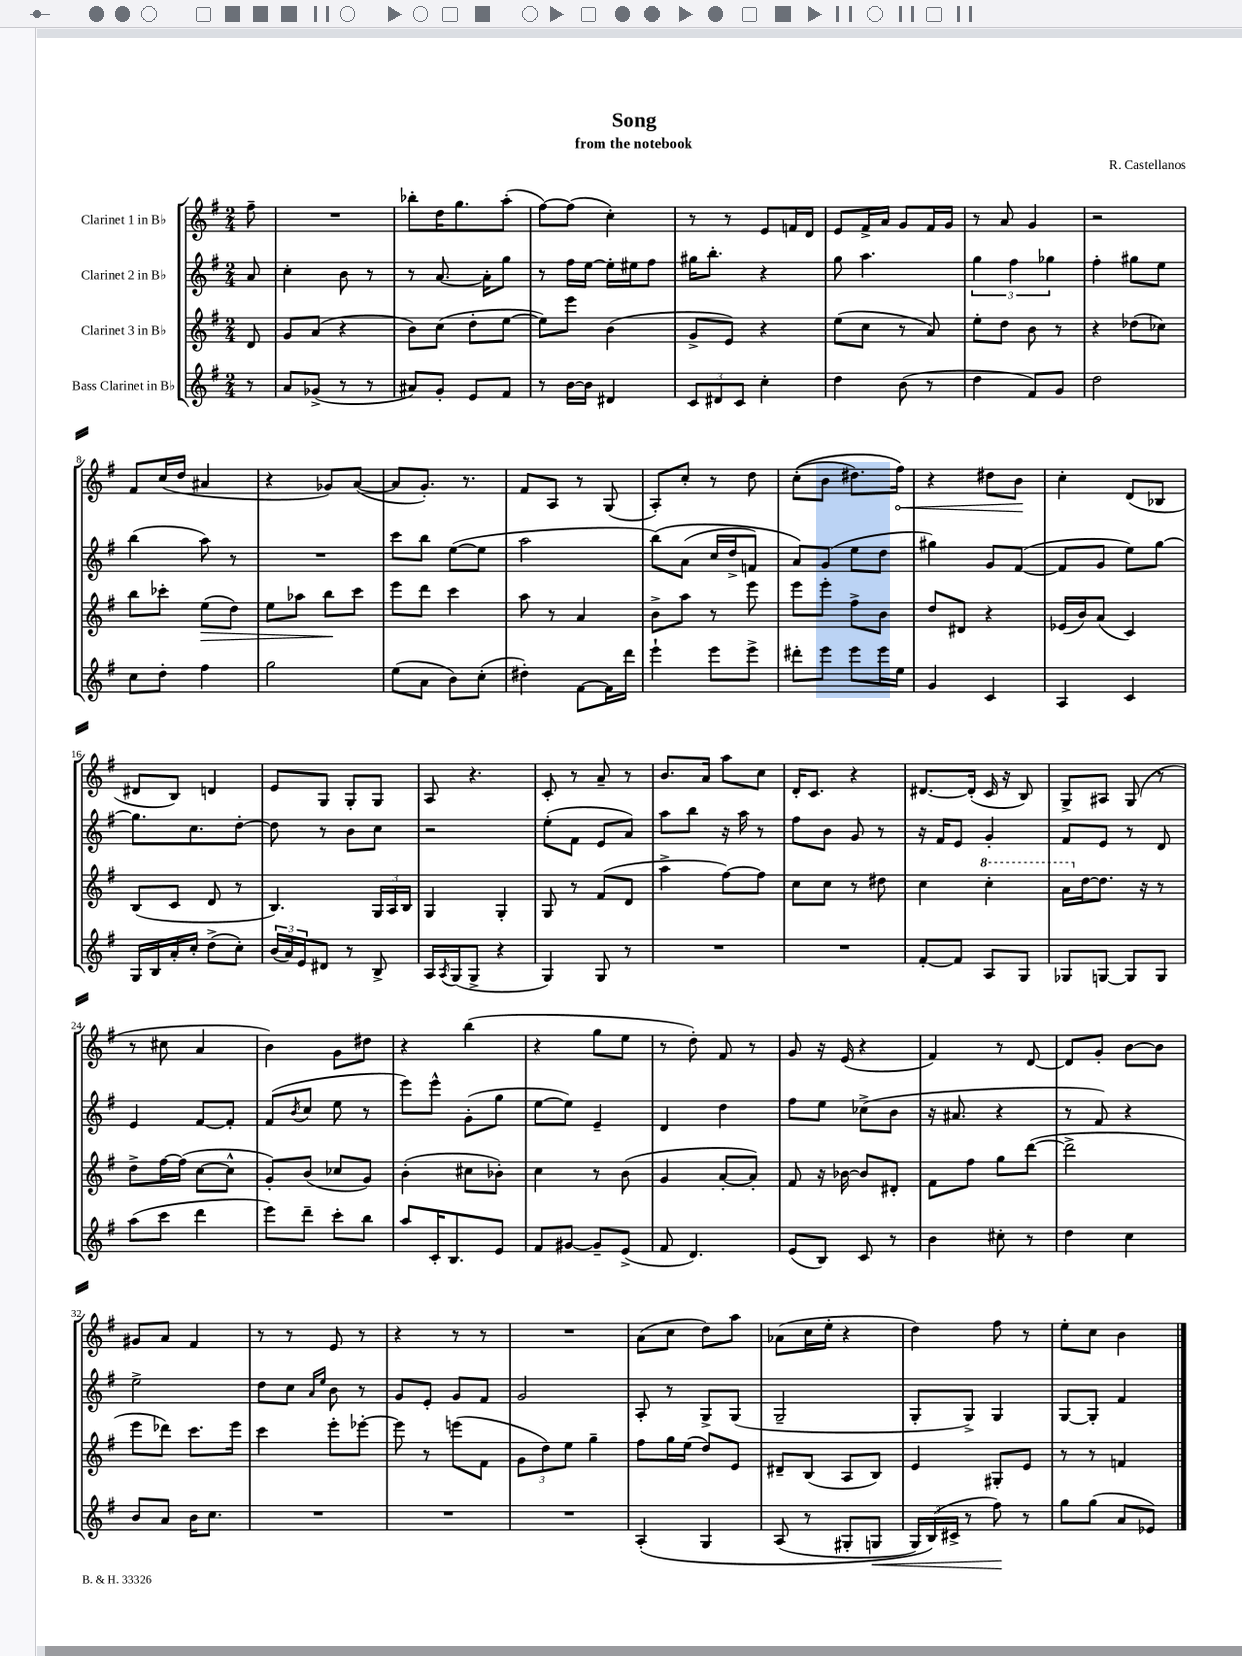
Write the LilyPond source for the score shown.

\header { title = "Song" composer = "R. Castellanos" subtitle = "from the notebook" }
<<
\new StaffGroup <<
\new Staff = "s0" \with { instrumentName = "Clarinet 1 in Bb" } {
    \clef treble \key g \major \numericTimeSignature \time 2/4 \partial 8
    fis''8-- |
    R2 |
    bes''8-. d''16 g''8. a''8-.( |
    fis''8~) fis''8( c''4-.) |
    r8 r8 e'8 f'16 d'16 |
    e'8 fis'16-> a'16 g'8 fis'16 g'16 |
    r8 a'8 g'4 |
    r2 |
    fis'8 c''16( d''16 ais'4 |
    r4 ges'8) a'8~( |
    a'8 g'8.-.) r8. |
    fis'8 a8 r8 g8( |
    a8-.) c''8-. r8 d''8 |
    c''8-.(\( b'8 dis''8.) \once \override Hairpin.circled-tip = ##t fis''16\<\) |
    r4 dis''8 b'8\! |
    c''4-. d'8( bes8 |
    dis'8 b8) d'4 |
    e'8 g8 g8-. g8 |
    a8 r4. |
    c'8-. r8 a'8-- r8 |
    b'8. a'16 a''8 c''8 |
    d'16-. c'8. r4 |
    dis'8.~ dis'16-.( c'16 r16 b8) |
    g8-> ais8 g8( r8 |
    r8 cis''8 a'4 |
    b'4) g'8 dis''8 |
    r4 b''4( |
    r4 g''8 e''8 |
    r8 d''8-.) fis'8 r8 |
    g'8 r16 e'16( r4 |
    fis'4) r8 d'8~ |
    d'8 g'8-. b'8~ b'8 |
    gis'8 a'8 fis'4 |
    r8 r8 e'8 r8 |
    r4 r8 r8 |
    R2 |
    a'8( c''8 d''8) a''8 |
    aes'8( c''16 e''16-. r4 |
    d''4) fis''8 r8 |
    e''8-. c''8 b'4 \bar "|." |
}
\new Staff = "s1" \with { instrumentName = "Clarinet 2 in Bb" } {
    \clef treble \key g \major \numericTimeSignature \time 2/4 \partial 8
    a'8 |
    c''4-. b'8 r8 |
    r8 a'8.~ a'16-. g''8 |
    r8 fis''16 e''16~ e''16-. eis''16 fis''8 |
    gis''16 b''8.-. r4 |
    g''8 a''4. |
    \tuplet 3/2 { g''4 fis''4 ges''4 } |
    fis''4-. gis''8 e''8 |
    b''4( a''8) r8 |
    R2 |
    c'''8 b''8 e''8~( e''8 |
    a''2 |
    b''8)\( a'8( c''16 d''16-> f'8) |
    a'8\) g'8( e''8 d''8 |
    gis''4) g'8 fis'8~( |
    fis'8 g'8 e''8) g''8~ |
    g''8. c''8. d''8~-. |
    d''8 r8 b'8 c''8 |
    r2 |
    e''8-.( fis'8 e'8 a'8) |
    a''8 b''8 r16 a''16 r8 |
    fis''8 b'8 g'8 r8 |
    r16 fis'16 e'8 g'4-. |
    fis'8 e'8 r8 d'8 |
    e'4 fis'8~ fis'8-. |
    fis'8( \acciaccatura { b'8 } c''8 e''8 r8 |
    e'''8) e'''8-^ g'8-.( g''8 |
    e''8~ e''8) e'4-- |
    d'4 d''4 |
    fis''8 e''8 ces''8->( b'8 |
    r16 ais'8. r4 |
    r8 fis'8) r4 |
    e''2-> |
    d''8 c''8 \grace { a'16 e''16 } b'8 r8 |
    g'8 e'8-. g'8 fis'8 |
    g'2 |
    a8-. r8 g8-> g8( |
    g2-- |
    g8-. g8->) g4 |
    g8~ g8-. fis'4 \bar "|." |
}
\new Staff = "s2" \with { instrumentName = "Clarinet 3 in Bb" } {
    \clef treble \key g \major \numericTimeSignature \time 2/4 \partial 8
    d'8 |
    g'8 a'8( r4 |
    b'8) c''8( d''8-. e''8~ |
    e''8) e'''8 b'4( |
    g'8-> e'8) r4 |
    e''8( c''8 r8 a'8) |
    e''8-. d''8 b'8 r8 |
    r4 des''8( ces''8) |
    b''8 ces'''8-. e''8\>( d''8) |
    e''8 aes''8 b''8\! c'''8 |
    e'''8 d'''8 c'''4 |
    a''8 r8 a'4 |
    b'8-> a''8 r8 e'''8 |
    e'''8 e'''8-. fis''8-> b'8 |
    d''8 dis'8 r4 |
    ees'16( b'16) a'8( c'4) |
    b8( c'8 d'8 r8 |
    b4.) \tuplet 3/2 { g16 a16 b16 } |
    g4 g4-. |
    g8 r8 fis'8( d'8 |
    a''4-> fis''8~) fis''8 |
    c''8 c''8 r8 dis''8 |
    c''4 \ottava #1 c'''4-. |
    a''16 \ottava #0 d''16~ d''8. r16 r8 |
    d''8-> fis''16~ fis''16( c''8~ c''8-^ |
    g'8-.) b'8( ces''8 g'8) |
    b'4-.( cis''8 bes'8-.) |
    c''4 r8 b'8( |
    g'4 a'8~-. a'8-.) |
    fis'8 r16 bes'16~ bes'8 dis'8-. |
    fis'8 fis''8 g''8 d'''8~( |
    d'''2-> |
    e'''8 des'''8) c'''8. e'''16 |
    c'''4 e'''8-. ees'''8~-. |
    ees'''8 r8 e'''8( fis'8 |
    \tuplet 3/2 { g'8 d''8) e''8 } g''4-- |
    fis''8 g''16 e''16( d''8) e'8 |
    dis'8-- b8( a8 b8) |
    e'4 gis8-. e'8 |
    r8 r8 f'4 \bar "|." |
}
\new Staff = "s3" \with { instrumentName = "Bass Clarinet in Bb" } {
    \clef treble \key g \major \numericTimeSignature \time 2/4 \partial 8
    r8 |
    a'8 ges'8->( r8 r8 |
    ais'8) g'8-. e'8 fis'8 |
    r8 b'16~ b'16 dis'4 |
    \tuplet 3/2 { c'8 dis'8 c'8 } c''4-. |
    d''4 b'8( r8 |
    d''4 fis'8) g'8 |
    d''2 |
    c''8 d''8-. fis''4 |
    g''2 |
    e''8( a'8 b'8) c''8-.( |
    dis''4-.) fis'8~ fis'16 d'''16 |
    e'''4-! e'''8 e'''8-> |
    dis'''8-. e'''8 e'''8 e'''16 e''16 |
    g'4 c'4 |
    a4 c'4 |
    g16 b16 a'16-. c''16-. d''8->( c''8-.) |
    \tuplet 3/2 { b'16( a'16) e'16 } dis'8 r8 b8-> |
    a16 \acciaccatura { a8 } g16( g8-> r4 |
    g4) g8 r8 |
    R2 |
    R2 |
    fis'8~-. fis'8 a8 g8 |
    ges8 g8~ g8 g8 |
    a''8( c'''8 d'''4 |
    e'''8) d'''8-- c'''8-. b''8 |
    a''8 c'16-. b8. e'8 |
    fis'8 gis'8~ gis'8-- e'8->( |
    fis'8 d'4.) |
    e'8( b8) c'8 r8 |
    b'4 cis''8-. r8 |
    d''4 c''4 |
    b'8 a'8 b'16 c''8. |
    R2 |
    R2 |
    R2 |
    a4-.\( g4 |
    a8( r8 gis8-. g8\< |
    \tuplet 3/2 { g16) b16(\) cis'16-> } r8 fis''8\!) r8 |
    g''8 g''8( a'8 ees'8) \bar "|." |
}
>>
>>
